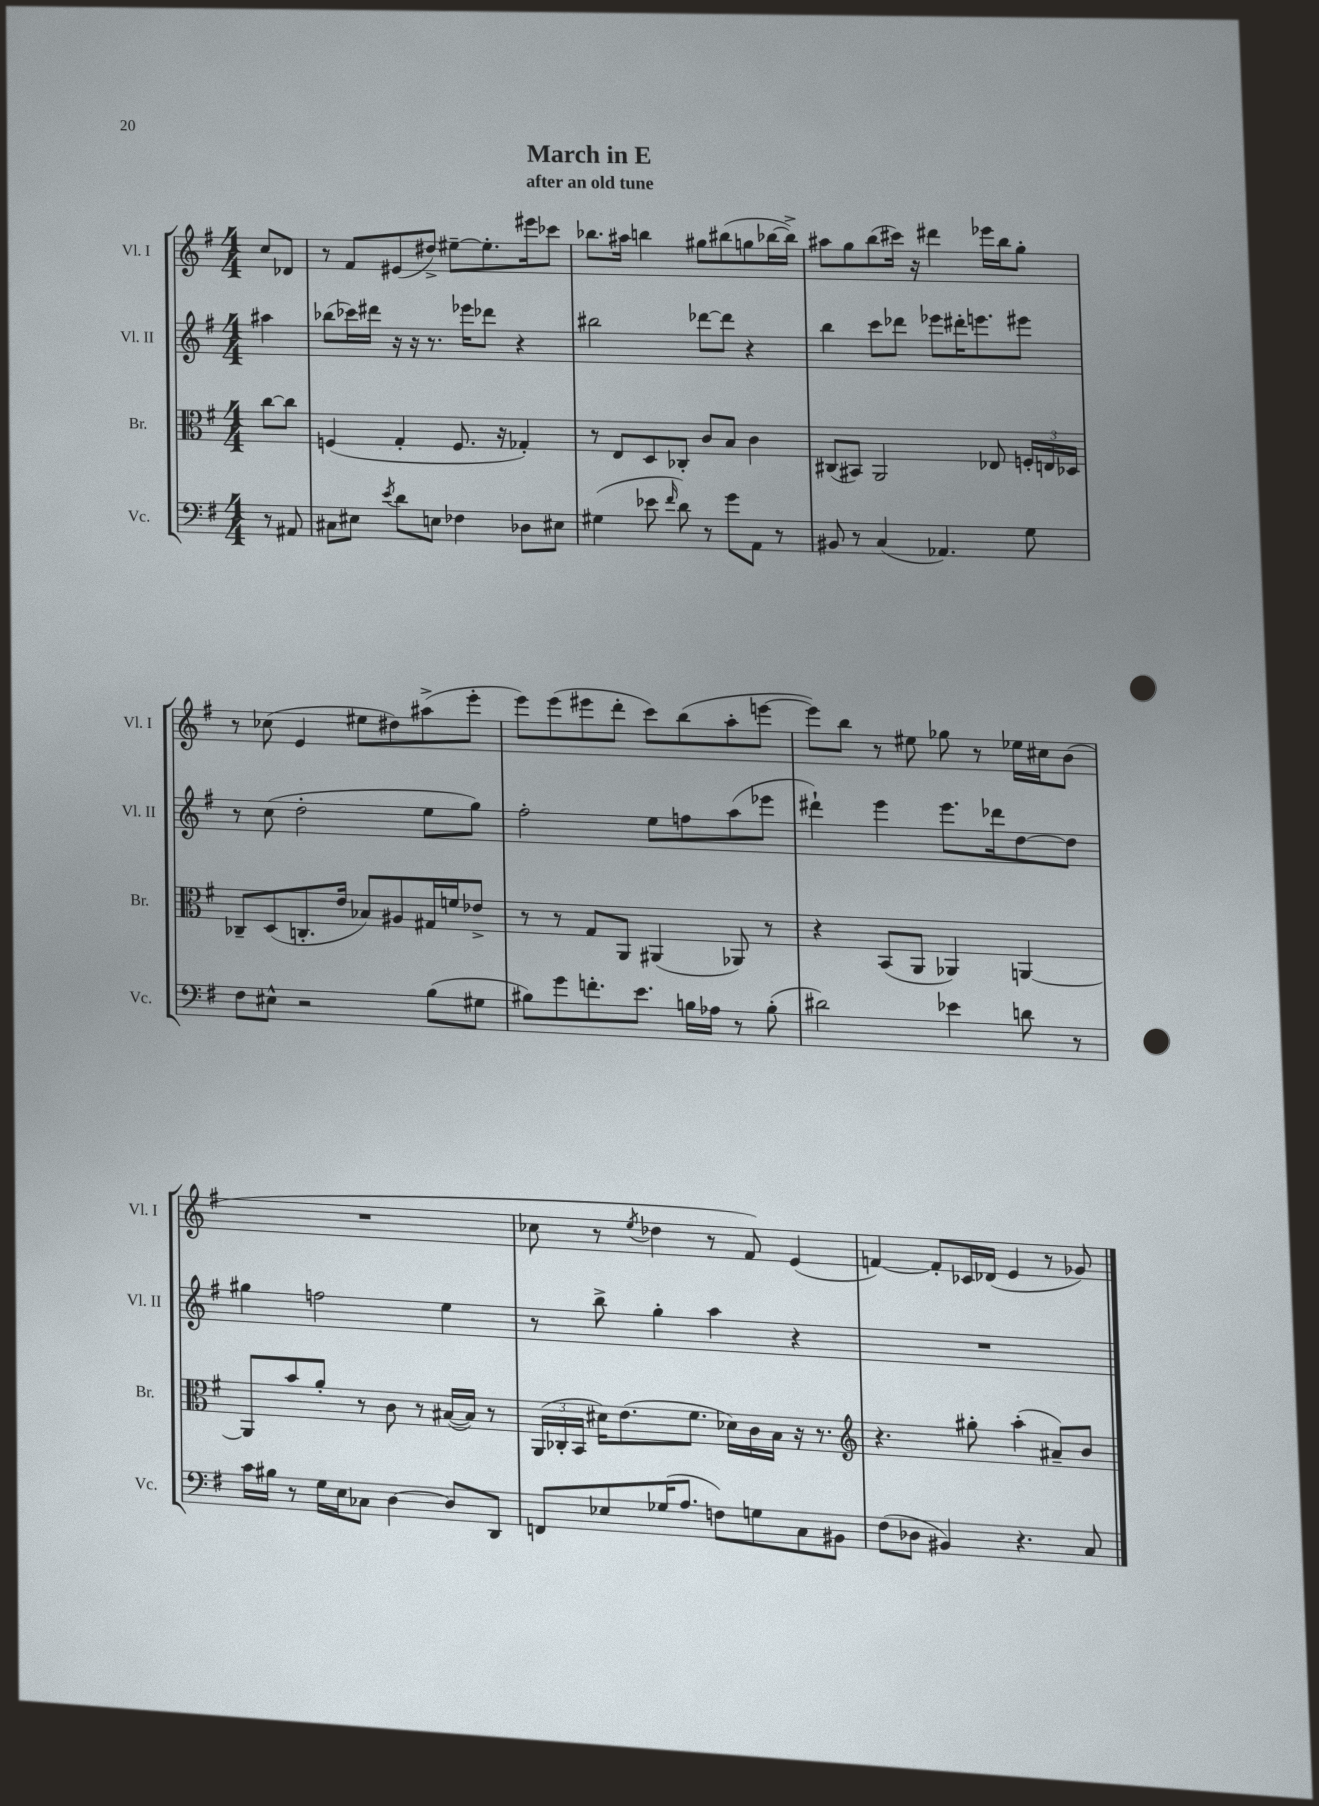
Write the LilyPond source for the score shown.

\header { title = "March in E" subtitle = "after an old tune" }
<<
\new StaffGroup <<
\new Staff = "s0" \with { instrumentName = "Vl. I" shortInstrumentName = "Vl. I" } {
    \clef treble \key g \major \numericTimeSignature \time 4/4 \partial 4
    \autoBeamOff c''8[ des'8] |
    r8 fis'8[ eis'8( dis''8]->) eis''8[~-- eis''8.-. eis'''16 ces'''8] |
    bes''8.[ ais''16] b''4 gis''8[ bis''8( g''8 bes''16~ bes''16]->) |
    ais''8[ g''8 b''8( cis'''16]) r16 dis'''4 ees'''16[ b''16 g''8]-. |
    r8 ces''8( e'4 eis''8[ dis''8) ais''8->( e'''8]-. |
    e'''8[) e'''8( eis'''8 d'''8]-. c'''8[) b''8( a''8-. e'''8]~ |
    e'''8[) b''8] r8 eis''8 ges''8 r8 ees''16[ cis''16 b'8]( |
    R1 |
    ces''8 r8 \acciaccatura { e''8 } des''4 r8 fis'8) e'4( |
    f'4~) f'8[-. ces'16 des'16]( e'4 r8 ges'8) \bar "|." |
}
\new Staff = "s1" \with { instrumentName = "Vl. II" shortInstrumentName = "Vl. II" } {
    \clef treble \key g \major \numericTimeSignature \time 4/4 \partial 4
    \autoBeamOff ais''4 |
    bes''8[( ces'''16) dis'''16] r16 r16 r8. ees'''16[ des'''8] r4 |
    bis''2 des'''8[~ des'''8] r4 |
    b''4 c'''8[ des'''8] ees'''8[ dis'''16-. e'''8. eis'''8] |
    r8 c''8( d''2-. e''8[ g''8]) |
    fis''2-. e''8[ f''8 a''8( ees'''8] |
    dis'''4-!) e'''4 e'''8.[ des'''16 d''8~ d''8] |
    gis''4 f''2 e''4 |
    r8 b''8-> g''4-. a''4 r4 |
    R1 \bar "|." |
}
\new Staff = "s2" \with { instrumentName = "Br." shortInstrumentName = "Br." } {
    \clef alto \key g \major \numericTimeSignature \time 4/4 \partial 4
    \autoBeamOff c''8[~ c''8] |
    f4( g4-. f8. r16 ges4-.) |
    r8 e8[ d8 ces8]-. c'8[ b8] c'4 |
    cis8[( bis,8]) a,2 ees8 \tuplet 3/2 { f16[-. e16 des16] } |
    ces8[-- d8( c8.-. e'16] bes8[) ais8 gis16 f'16 ees'8]-> |
    r8 r8 g8[ a,8] ais,4( aes,8) r8 |
    r4 b,8[( a,8] aes,4) a,4~ |
    a,8[ b'8 a'8]-. r8 c'8 r8 bis16[~( bis16]) r8 |
    \tuplet 3/2 { a,16[( ces16-. b,16] } dis'16[) e'8.( fis'8.] des'16[) c'16 b16] r16 r8. |
    \clef treble r4. gis''8-. a''4-.( ais'8[--) b'8] \bar "|." |
}
\new Staff = "s3" \with { instrumentName = "Vc." shortInstrumentName = "Vc." } {
    \clef bass \key g \major \numericTimeSignature \time 4/4 \partial 4
    \autoBeamOff r8 ais,8 |
    cis8[ eis8] \acciaccatura { e'8 } d'8[ e8] fes4 des8[ eis8] |
    gis4( ees'8 \grace { fis'16 } d'8) r8 g'8[ a,8] r8 |
    bis,8 r8 c4( aes,4.) g8 |
    fis8[ eis8]-^ r2 b8[( gis8] |
    bis8[) g'8 f'8.-. e'8.] b16[ aes16] r8 b8-.( |
    dis'2) ees'4 d'8 r8 |
    c'16[ bis16] r8 g16[ e16 ces8] d4~ d8[ d,8] |
    f,8[ ees8 ges16( a8.] f8[) g8 c8 bis,8] |
    fis8[( des8] bis,4) r4. c8 \bar "|." |
}
>>
>>
\layout { \context { \Score \remove "Bar_number_engraver" } }
